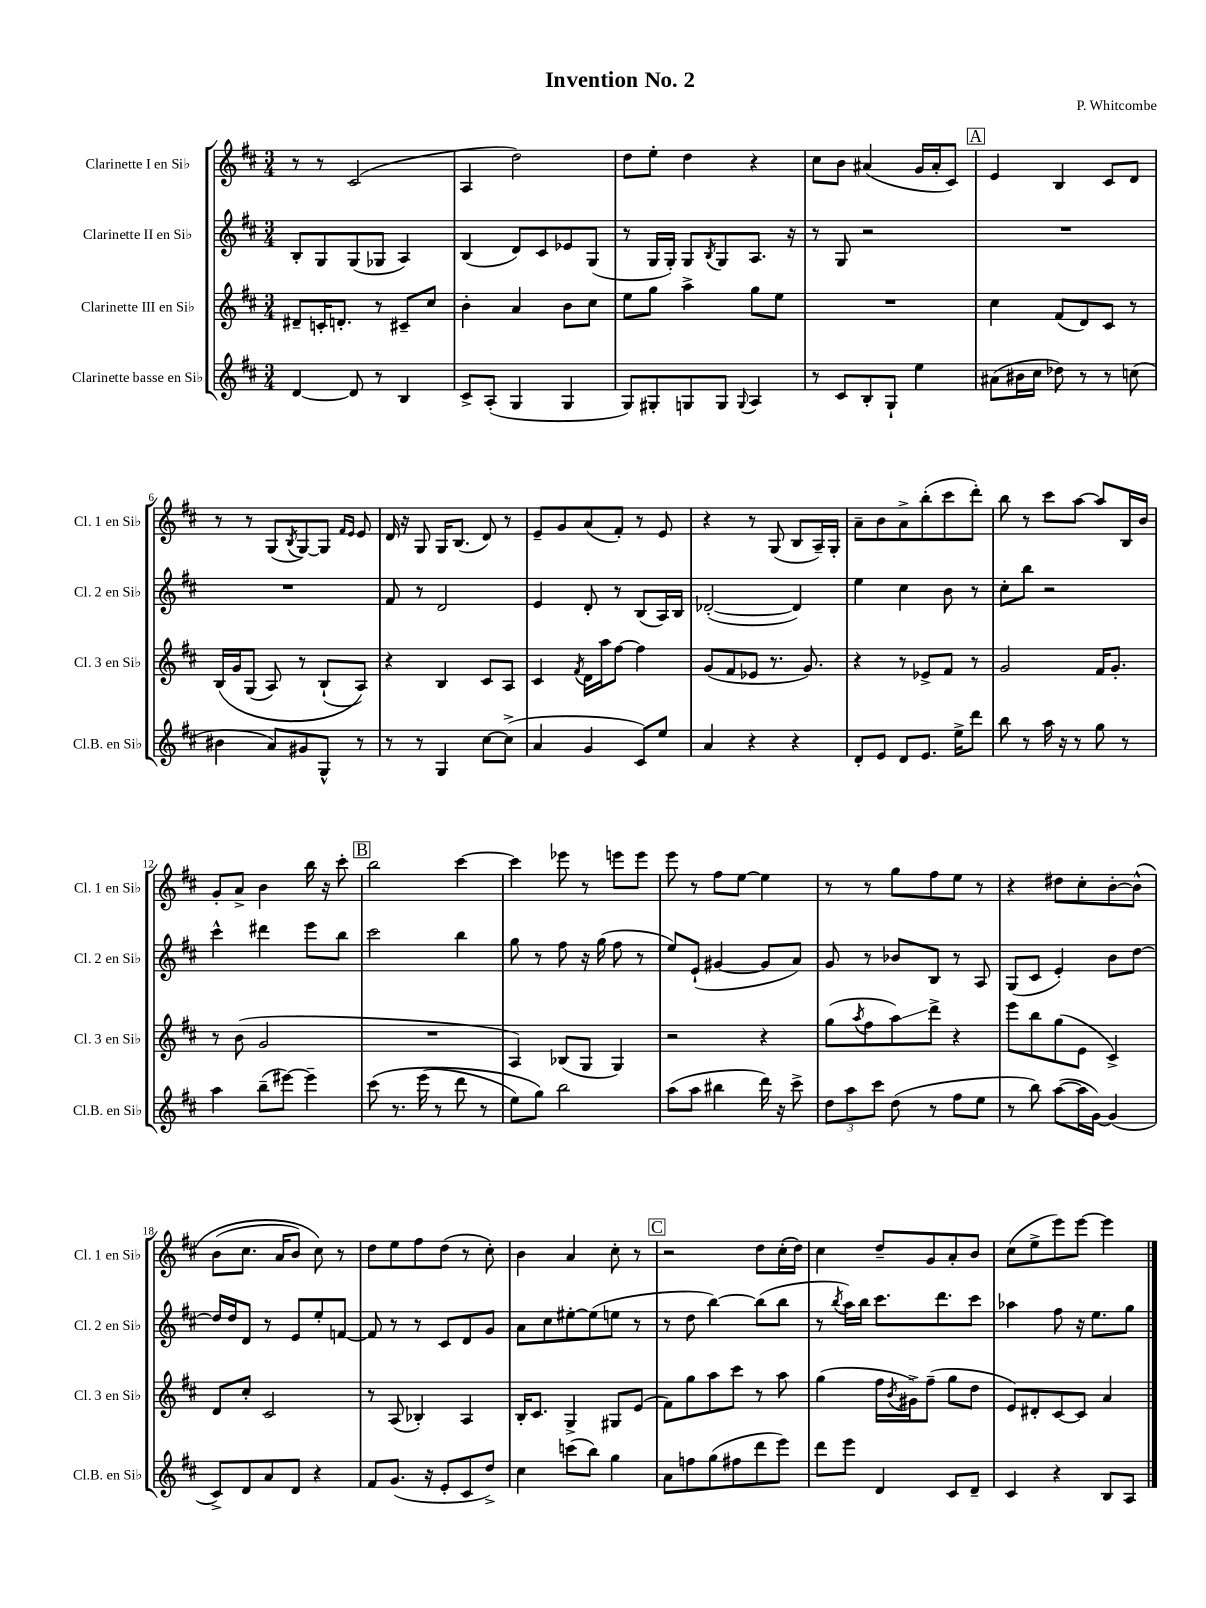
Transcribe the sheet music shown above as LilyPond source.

\header { title = "Invention No. 2" composer = "P. Whitcombe" }
<<
\new StaffGroup <<
\new Staff = "s0" \with { instrumentName = "Clarinette I en Sib" shortInstrumentName = "Cl. 1 en Sib" } {
    \clef treble \key d \major \numericTimeSignature \time 3/4
    r8 r8 cis'2( |
    a4 d''2) |
    d''8 e''8-. d''4 r4 |
    cis''8 b'8 ais'4( g'16 ais'16-. cis'8) |
    \mark \markup { \box "A" } e'4 b4 cis'8 d'8 |
    r8 r8 g8( \acciaccatura { b8 } g8~) g8 \grace { fis'16 e'16 } e'8 |
    d'16 r16 g8 g16 b8.( d'8) r8 |
    e'8-- g'8 a'8( fis'8-.) r8 e'8 |
    r4 r8 g8( b8 a16--) g16-. |
    a'8-- b'8 a'8-> b''8-.( cis'''8 d'''8-.) |
    b''8 r8 cis'''8 a''8~ a''8 b16 b'16 |
    g'8-. a'8-> b'4 b''16 r16 cis'''8-. |
    \mark \markup { \box "B" } b''2 cis'''4~ |
    cis'''4 ees'''8 r8 e'''8 e'''8 |
    e'''8 r8 fis''8 e''8~ e''4 |
    r8 r8 g''8 fis''8 e''8 r8 |
    r4 dis''8 cis''8-. b'8~-. b'8-^\( |
    b'8( cis''8. a'16 b'8) cis''8\) r8 |
    d''8 e''8 fis''8 d''8( r8 cis''8-.) |
    b'4 a'4 cis''8-. r8 |
    \mark \markup { \box "C" } r2 d''8 cis''16-.( d''16) |
    cis''4 d''8-- g'8 a'8-. b'8 |
    cis''8( e''8-> e'''8) e'''8~ e'''4 \bar "|." |
}
\new Staff = "s1" \with { instrumentName = "Clarinette II en Sib" shortInstrumentName = "Cl. 2 en Sib" } {
    \clef treble \key d \major \numericTimeSignature \time 3/4
    b8-. g8 g8( ges8 a4) |
    b4( d'8) cis'8 ees'8 g8( |
    r8 g16 g16-.) g8 \acciaccatura { b8 } g8 a8. r16 |
    r8 g8 r2 |
    \mark \markup { \box "A" } R2. |
    R2. |
    fis'8 r8 d'2 |
    e'4 d'8-. r8 b8( a16) b16 |
    des'2~-.( des'4) |
    e''4 cis''4 b'8 r8 |
    cis''8-. b''8 r2 |
    cis'''4-^ dis'''4 e'''8 b''8 |
    \mark \markup { \box "B" } cis'''2 b''4 |
    g''8 r8 fis''8 r16 g''16( fis''8 r8 |
    e''8) e'8-!( gis'4~ gis'8 a'8) |
    g'8 r8 bes'8 b8 r8 a8 |
    g8( cis'8 e'4-.) b'8 d''8~ |
    d''16 d''16 d'8 r8 e'8 e''8-. f'8~ |
    f'8 r8 r8 cis'8 d'8 g'8 |
    a'8 cis''8 eis''8~-. eis''8( e''8 r8 |
    \mark \markup { \box "C" } r8 d''8 b''4~) b''8( b''8 |
    r8 \acciaccatura { b''8 } a''16) b''16 cis'''8. d'''8. cis'''8 |
    aes''4 fis''8 r16 e''8. g''8 \bar "|." |
}
\new Staff = "s2" \with { instrumentName = "Clarinette III en Sib" shortInstrumentName = "Cl. 3 en Sib" } {
    \clef treble \key d \major \numericTimeSignature \time 3/4
    dis'8-- c'16-. d'8.-. r8 cis'8-- cis''8 |
    b'4-. a'4 b'8 cis''8 |
    e''8 g''8 a''4-> g''8 e''8 |
    R2. |
    \mark \markup { \box "A" } cis''4 fis'8( d'8) cis'8 r8 |
    b16\( g'16 g8( a8) r8 b8-!( a8)\) |
    r4 b4 cis'8 a8 |
    cis'4 \acciaccatura { fis'8 } d'16 a''16 fis''8~ fis''4 |
    g'8( fis'8 ees'8 r8. g'8.) |
    r4 r8 ees'8-> fis'8 r8 |
    g'2 fis'16 g'8.-. |
    r8 b'8( g'2 |
    \mark \markup { \box "B" } R2. |
    a4) bes8( g8 g4) |
    r2 r4 |
    g''8( \acciaccatura { a''8 } fis''8 a''8\glissando) d'''8-> r4 |
    e'''8 b''8 g''8( e'8 cis'4->) |
    d'8 cis''8-. cis'2 |
    r8 a8( bes4-.) a4 |
    b16-. cis'8. g4-> gis8 e'8( |
    \mark \markup { \box "C" } fis'8) g''8 a''8 cis'''8 r8 a''8 |
    g''4( fis''16 \acciaccatura { b'8 } gis'16->) fis''8--( g''8 d''8 |
    e'8) dis'8-. cis'8~ cis'8 a'4 \bar "|." |
}
\new Staff = "s3" \with { instrumentName = "Clarinette basse en Sib" shortInstrumentName = "Cl.B. en Sib" } {
    \clef treble \key d \major \numericTimeSignature \time 3/4
    d'4~ d'8 r8 b4 |
    cis'8-> a8-.( g4 g4 |
    g8) gis8-. g8 g8 \appoggiatura { g8 } a4 |
    r8 cis'8 b8-. g8-! e''4 |
    \mark \markup { \box "A" } ais'8( bis'16 cis''16 des''8) r8 r8 c''8( |
    bis'4 a'8) gis'8 g8-^ r8 |
    r8 r8 g4 cis''8~ cis''8->( |
    a'4 g'4 cis'8) e''8 |
    a'4 r4 r4 |
    d'8-. e'8 d'8 e'8. e''16-> d'''8 |
    b''8 r8 a''16 r16 r8 g''8 r8 |
    a''4 b''8--( eis'''8~) eis'''4-- |
    \mark \markup { \box "B" } cis'''8\( r8. e'''16( r8 d'''8 r8 |
    e''8) g''8\) b''2 |
    a''8( a''8 bis''4 d'''16) r16 cis'''8-> |
    \tuplet 3/2 { d''8 a''8 cis'''8 } d''8( r8 fis''8 e''8 |
    r8 b''8) a''8~( a''16 g'16~) g'4( |
    cis'8->) d'8 a'8 d'8 r4 |
    fis'8 g'8.( r16 e'8-. cis'8 d''8->) |
    cis''4 c'''8( b''8) g''4 |
    \mark \markup { \box "C" } a'8 f''8 g''8( fis''8 d'''8 e'''8) |
    d'''8 e'''8 d'4 cis'8 d'8-- |
    cis'4 r4 b8 a8 \bar "|." |
}
>>
>>
